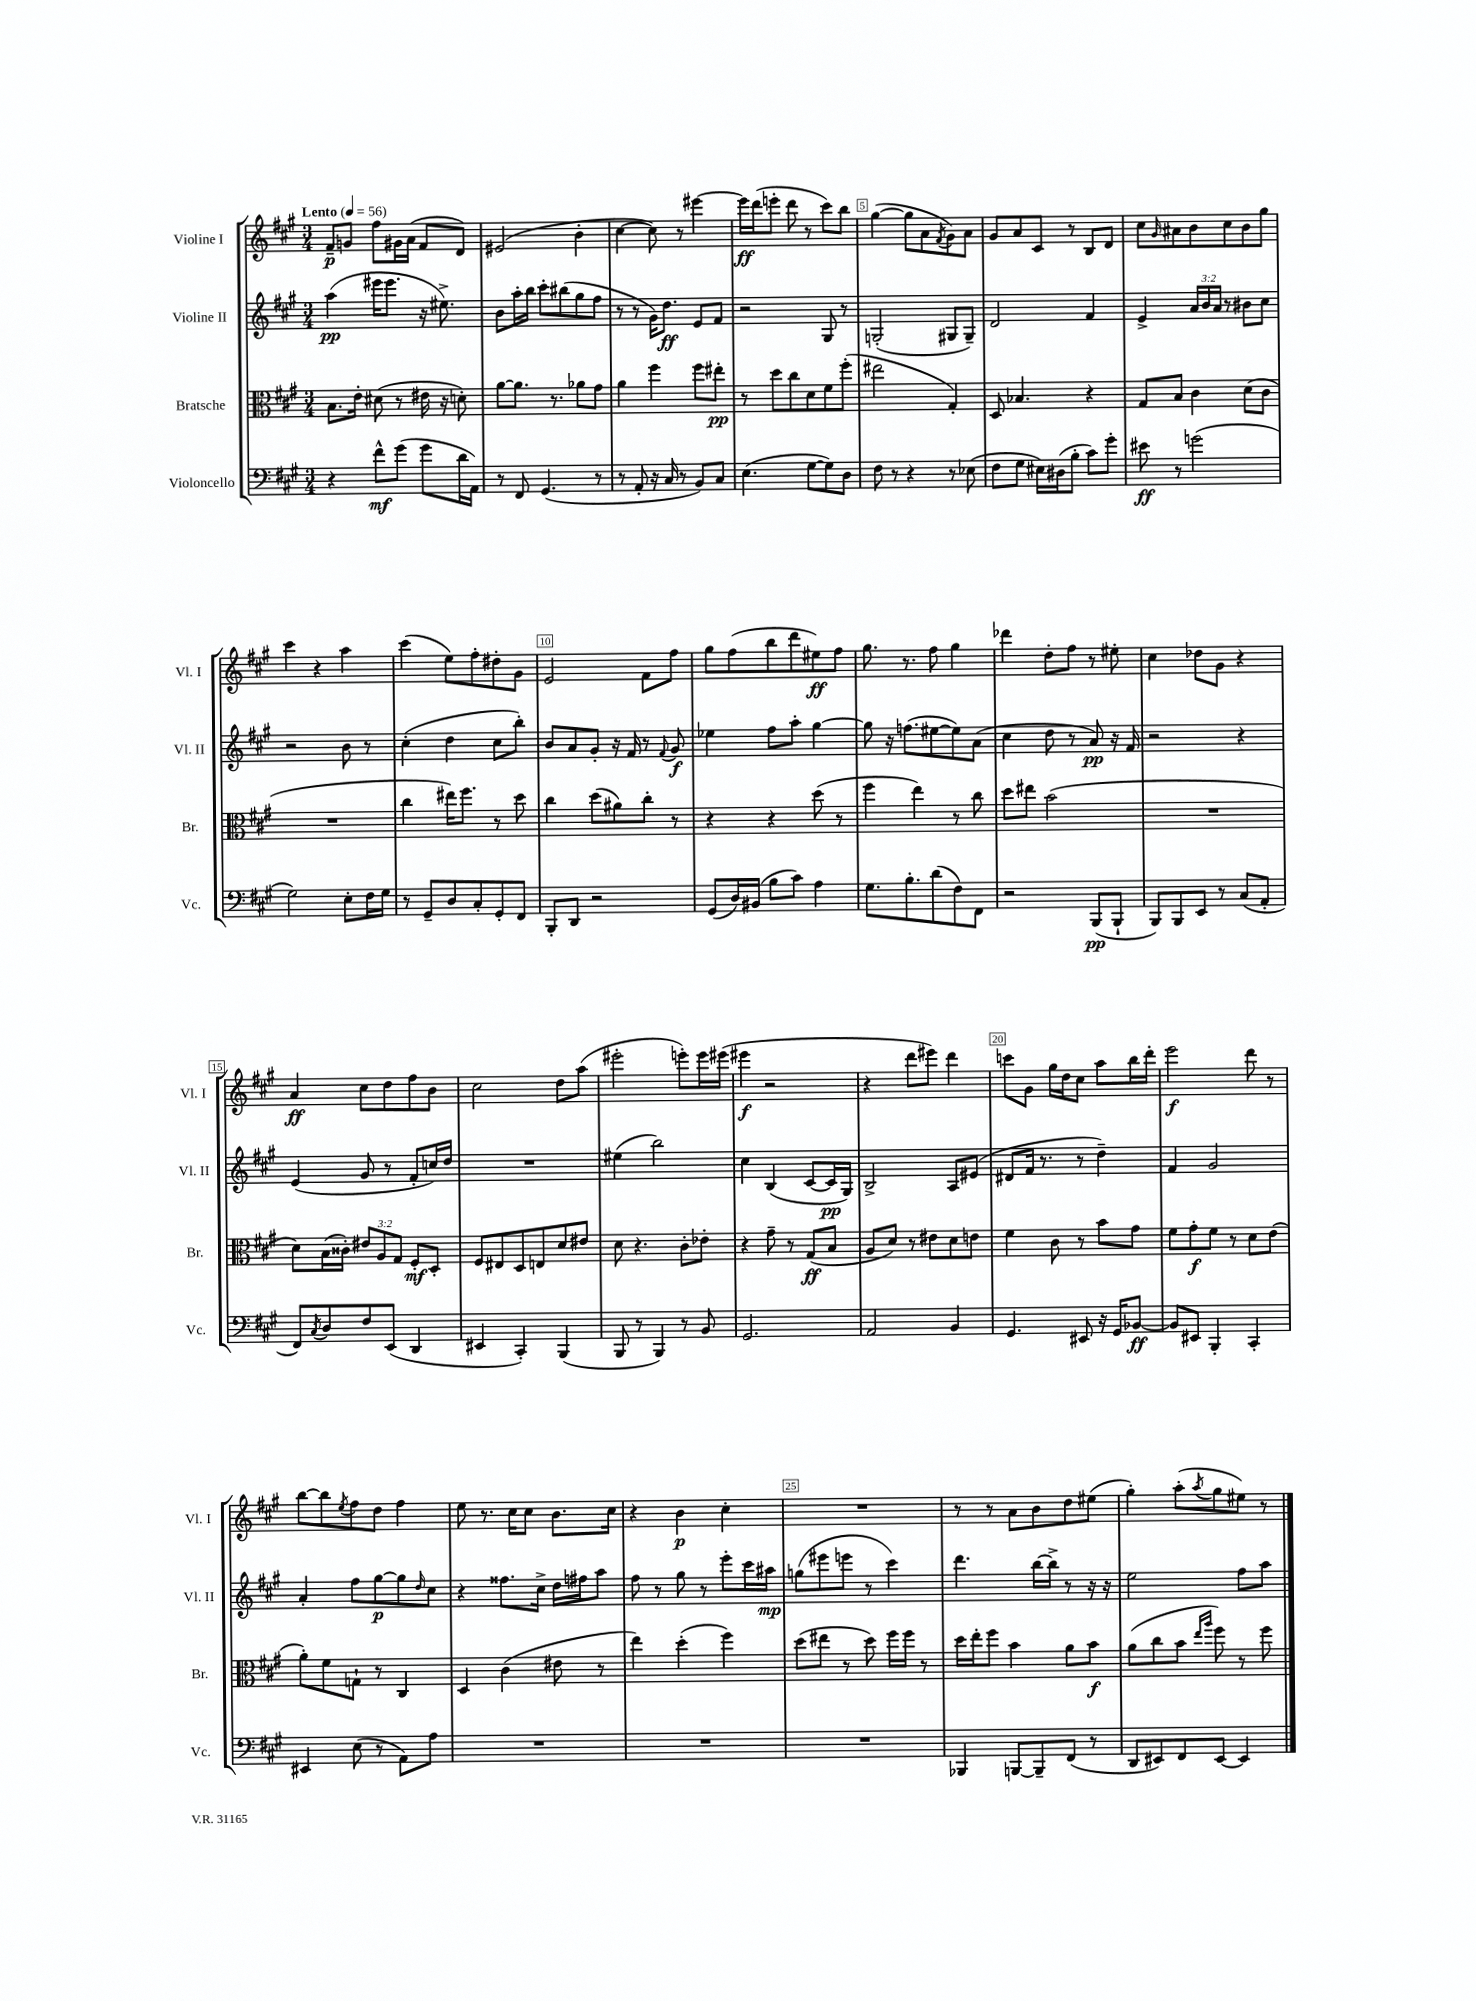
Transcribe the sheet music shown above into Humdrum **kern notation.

**kern	**kern	**kern	**kern
*staff4	*staff3	*staff2	*staff1
*clefF4	*clefC3	*clefG2	*clefG2
*k[f#c#g#]	*k[f#c#g#]	*k[f#c#g#]	*k[f#c#g#]
*M3/4	*M3/4	*M3/4	*M3/4
*MM56	*MM56	*MM56	*MM56
4r	8.B	(4aa	8f#~
.	.	.	8g
.	16e'	.	.
8f#^^	(8d#	16eee#	8ff#
.	.	8.eee#	.
(8g#	8r	.	16g#
.	.	.	(16a
8g#	16e#	16r	8f#
.	16r	8.ee#^)	.
16d	8d')	.	8d)
16AA)	.	.	.
=	=	=	=
8r	[8a	8b	(2e#
8FF#	8.a]	16aa'	.
.	.	16bb	.
(4.GG#	.	8ccc#'	.
.	8.r	.	.
.	.	(8bb#	.
.	8a-	8gg#	4b'
8r	8g#	8ff#	.
=	=	=	=
8r	4a	8r	[4cc#
8AA'	.	8r	.
16r	4ff#	16g#)	8cc#])
16C#	.	8.dd	.
8r	.	.	8r
8BB)	8ff#	8e	[4eee#
8C#	8ee#'	8f#	.
=	=	=	=
(4.E	8r	2r	16eee#]
.	.	.	(16ddd
.	8dd	.	8eee'
.	8cc#	.	8ddd
[8G#	8d	.	8r
8G#])	8f#	8G#	8ccc#)
8D	(8ff#'	8r	8bb
=	=	=	=
8F#	2ee#	(2G'	([4gg#
8r	.	.	.
4r	.	.	8gg#]
.	.	.	8a
.	.	.	8qf#
8r	4G#')	8G#	8g#)
(8E-	.	8G#~)	8a
=	=	=	=
8F#	8D	2d	8g#
8G#	4.B-	.	8a
16E#)	.	.	8c#
(16D#	.	.	.
8B'	.	.	8r
8c#)	4r	4f#	8B
8g#'	.	.	8d
=	=	=	=
8e#	8G#	4e^	8cc#
.	.	.	16qqg#
8r	8B	.	8a#
(2g	4c#	24a	8b
.	.	24b	.
.	.	24a	.
.	.	8r	8cc#
.	(8d	8b#	8b
.	8c#	8cc#	8gg#
=	=	=	=
2G#)	2.r	2r	4ccc#
.	.	.	4r
8E'	.	8b	4aa
16F#	.	8r	.
16G#	.	.	.
=	=	=	=
8r	4cc#	(4cc#'	(4ccc#
8GG#~	.	.	.
8D	16ee#)	4dd	8ee)
.	8.ff#	.	.
8C#'	.	.	8ff#'
8GG#'	8r	8cc#	8dd#'
8FF#	8dd	8bb')	8g#
=	=	=	=
8BBB'	4cc#	8b	2e
8DD	.	8a	.
2r	(8dd	8g#'	.
.	8a#)	16r	.
.	.	16f#	.
.	8cc#'	8r	8f#
.	.	8qqf#	.
.	8r	8g#	8ff#
=	=	=	=
(8GG#	4r	4ee-	8gg#
16D)	.	.	(8ff#
(16BB#	.	.	.
8B	4r	8ff#	8bb
8c#)	.	8aa'	8ddd
4A	(8dd	[4gg#	8ee#)
.	8r	.	8ff#
=	=	=	=
8.G#	4ff#	8gg#]	8.gg#
.	.	16r	.
8.B'	.	(8.ff	8.r
.	4ee)	.	.
(8d	.	[8ee#	8ff#
8F#)	8r	8ee#])	4gg#
8FF#	8cc#	(8a	.
=	=	=	=
2r	8dd	4cc#	4ddd-
.	8ee#	.	.
.	(2b	8dd	8dd'
.	.	8r	8ff#
(8BBB	.	8a)	8r
8BBB`	.	16r	8ee#'
.	.	16f#	.
=	=	=	=
8BBB)	2.r	2r	4cc#
8BBB	.	.	.
8EE	.	.	8dd-
8r	.	.	8g#
(8C#	.	4r	4r
8AA'	.	.	.
=	=	=	=
8FF#)	8d)	(4e	4a
8qC#	.	.	.
8D	(16B	.	.
.	16c##')	.	.
8F#	12e#	8g#	8cc#
.	12A	.	.
(8EE	.	8r	8dd
.	12G#	.	.
4DD	8F#'	8f#'	8ff#
.	8D'	16cc)	8b
.	.	16dd	.
=	=	=	=
4EE#	8F#	2.r	2cc#
.	8E#	.	.
4CC#')	8D	.	.
.	8E	.	.
(4BBB	8d	.	8dd
.	8e#	.	(8aa
=	=	=	=
8BBB	8d	(4ee#	2eee#'
8r	4.r	.	.
4BBB)	.	2bb)	.
8r	8c#'	.	8eee')
8BB	8e-'	.	16eee
.	.	.	(16eee#
=	=	=	=
2.GG#	4r	4cc#	4eee#
.	8g#~	(4B	2r
.	8r	.	.
.	(8G#	[8c#	.
.	8B	16c#]	.
.	.	16G#)	.
=	=	=	=
2AA	8A	2B^	4r
.	8d)	.	.
.	8r	.	8ddd
.	8e#	.	8eee#)
4BB	8d	8A	4ddd
.	8e	(8e#	.
=	=	=	=
4.GG#	4f#	8d#	8ccc
.	.	16f#	8g#
.	.	8.r	.
.	8c#	.	16gg#
.	.	.	16dd
8EE#	8r	8r	8cc#
16r	8b	4dd~)	8aa
16GG#	.	.	.
[8BB-	8g#	.	16bb
.	.	.	16ddd'
=	=	=	=
8BB-]	8f#	4f#	2eee
8EE#	8g#'	.	.
4BBB'	8f#	2g#	.
.	8r	.	.
4CC#'	8d	.	8ddd
.	(8e	.	8r
=	=	=	=
4EE#	8a')	4a'	[8bb
.	8f#	.	8bb]
.	.	.	8qee
(8E	8G`	8ff#	8ff#
8r	8r	[8gg#	8dd
8AA)	4C#	8gg#]	4ff#
.	.	16qqdd	.
8A	.	8cc#	.
=	=	=	=
2.r	4D	4r	8ee
.	.	.	8.r
.	(4c#	8.ff##	.
.	.	.	16cc#
.	.	.	8cc#
.	.	16cc#^	.
.	8e#	16dd	8.b
.	.	16ff#	.
.	8r	8aa	.
.	.	.	16cc#
=	=	=	=
2.r	4ee)	8ff#	4r
.	.	8r	.
.	(4dd'	8gg#	4b
.	.	8r	.
.	4ff#)	8eee'	4cc#'
.	.	16ccc#	.
.	.	16aa#	.
=	=	=	=
2.r	(8dd	(8gg	2.r
.	8ee#	8eee#	.
.	8r	8eee	.
.	8dd)	8r	.
.	16ff#	4ccc#)	.
.	16ff#	.	.
.	8r	.	.
=	=	=	=
4BBB-	16dd	4.ddd	8r
.	16ee'	.	.
.	8ff#	.	8r
[8BBB	4b	.	8a
8BBB~]	.	[16bb	8b
.	.	16bb^]	.
(8FF#	8a	8r	8dd
8r	8b	16r	(8ee#
.	.	16r	.
=	=	=	=
8DD	(8a	2ee	4gg#')
8EE#)	8cc#	.	.
8FF#	8b	.	(8aa'
.	16qqee	.	.
.	16qqaa	.	8qaa
[8EE#	8ff#)	.	8gg#
4EE#]	8r	8ff#	8ee#)
.	8ff#	8aa	8r
==	==	==	==
*-	*-	*-	*-
